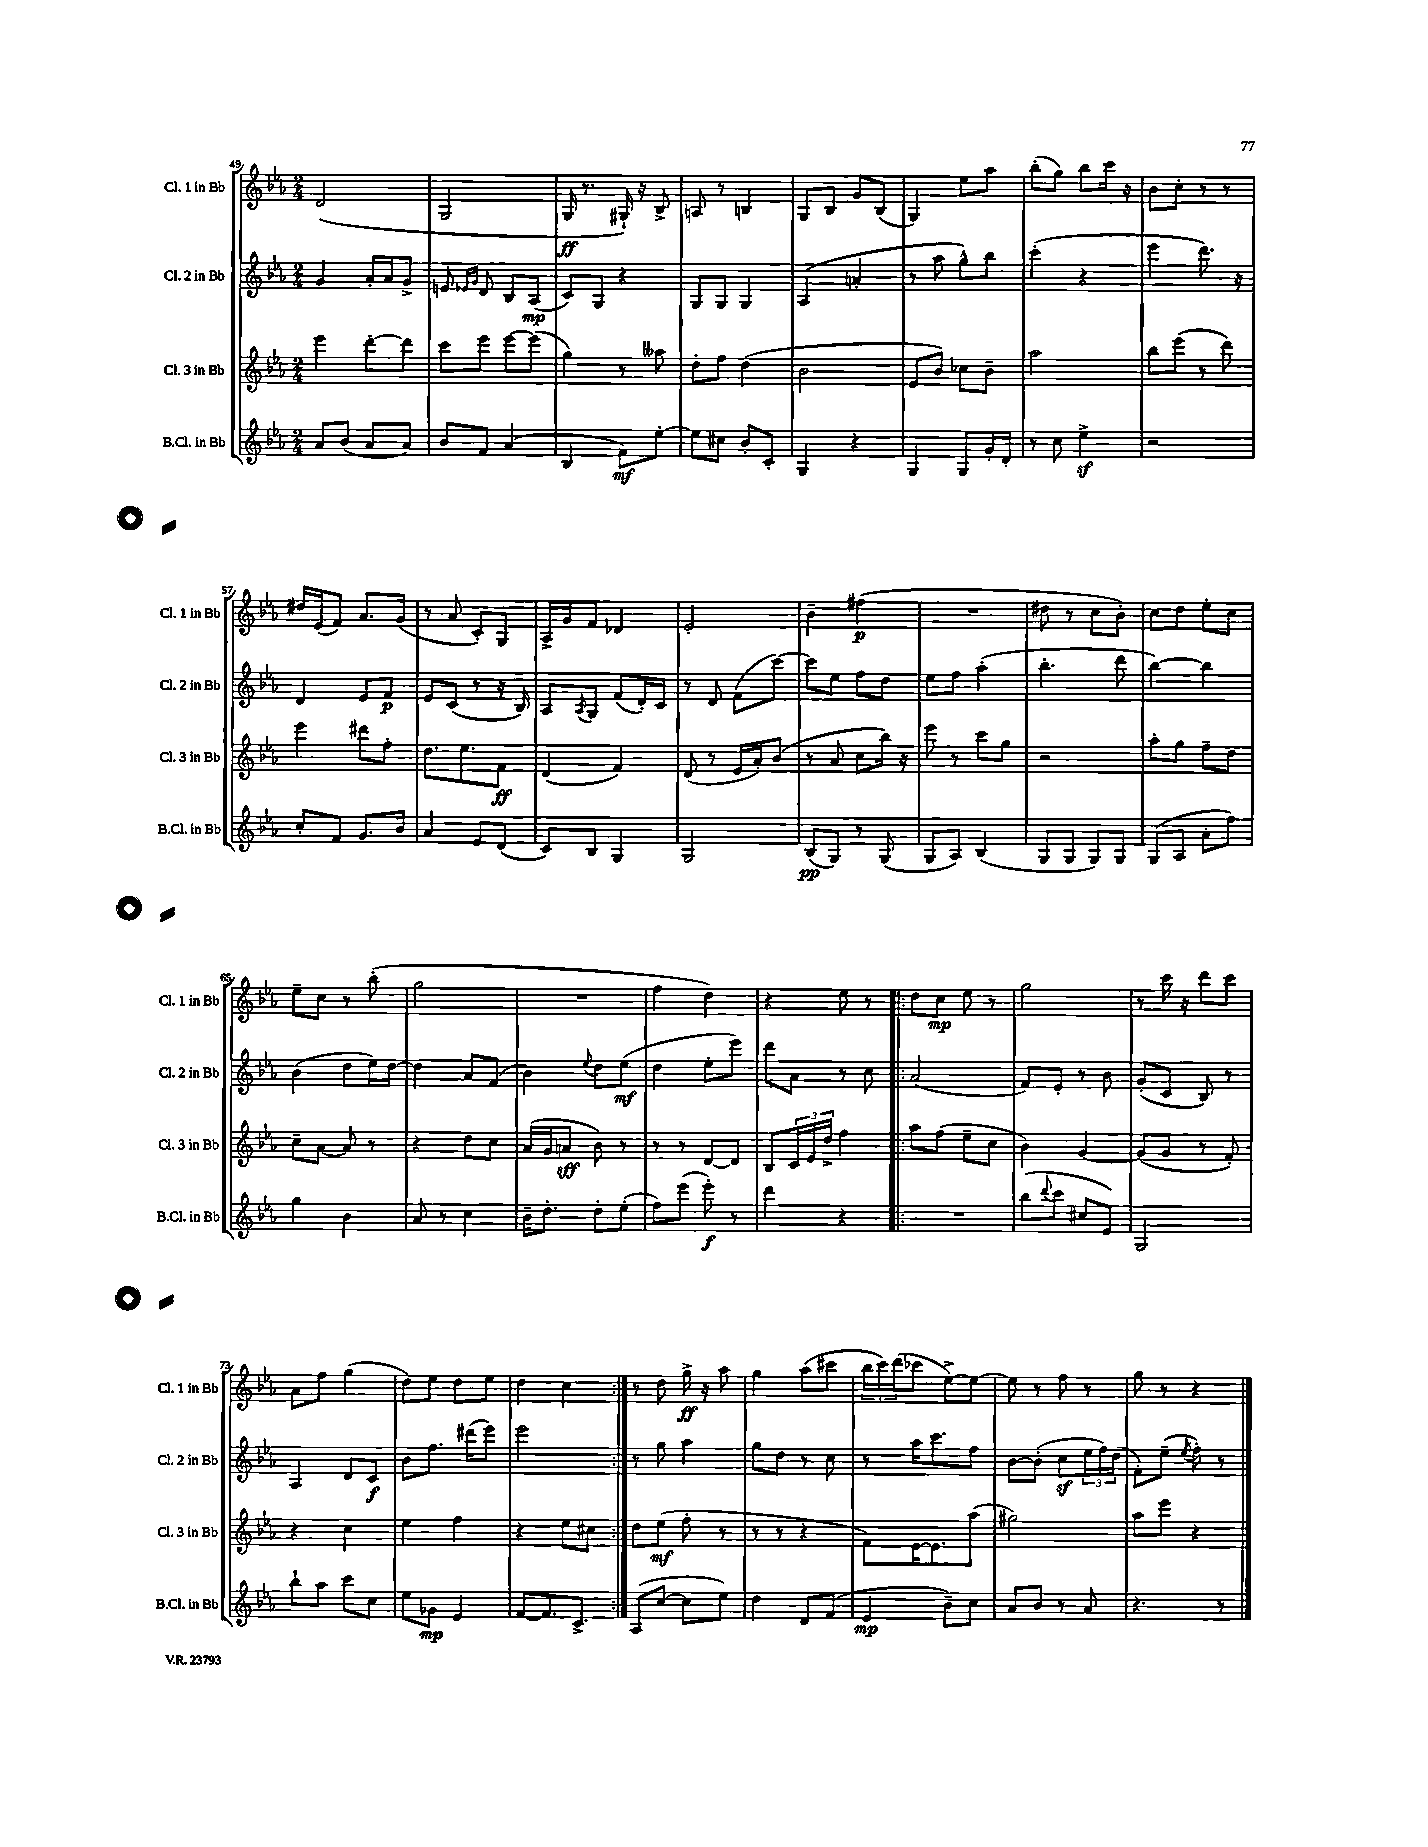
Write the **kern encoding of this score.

**kern	**kern	**kern	**kern
*staff4	*staff3	*staff2	*staff1
*clefG2	*clefG2	*clefG2	*clefG2
*k[b-e-a-]	*k[b-e-a-]	*k[b-e-a-]	*k[b-e-a-]
*M2/4	*M2/4	*M2/4	*M2/4
8a-/L	4eee-\	4g/	(2d/
(8b-/J	.	.	.
8a-/L	[8ddd'\L	16a-'/LL	.
.	.	16a-/J	.
8a-/J)	8ddd\]J	8g^/J	.
=	=	=	=
8b-/L	8ccc\L	8e/	2G/
.	.	16qqe-/LL	.
.	.	16qqg/JJ	.
8f/J	8eee-\J	8d/	.
(4a-/	[8eee-\L	8B-/L	.
.	(8eee-\]J	(8A-/J	.
=	=	=	=
4B-/	4gg\)	8c/L)	16G/
.	.	.	8.r
.	.	8G/J	.
8f\L)	8r	4r	16G#`/)
.	.	.	16r
[8ee-'\J	8aa--\	.	8B-^/
=	=	=	=
8ee-\]L	8dd'\L	8G/L	8A/
8cc#\J	8ff\J	8G/J	8r
8b-'/L	(4dd\	4G/	4B/
8c'/J	.	.	.
=	=	=	=
4G/	2b-\	(4A-/	8G/L
.	.	.	8B-/J
4r	.	4a'/	8g/L
.	.	.	(8B-/J
=	=	=	=
4G/	8e-/L	8r	4G/)
.	8b-/J)	8aa-\	.
8G/L	8cc-\L	8gg^^\L)	8ee-\L
16g'/L	8b-~\J	8bb-\J	8aa-\J
16d'/JJ	.	.	.
=	=	=	=
8r	2aa-\	(4ccc'\	(8bb-'\L
8cc\	.	.	8gg\J)
4ee-^\	.	4r	8bb-\L
.	.	.	16ccc\Jk
.	.	.	16r
=	=	=	=
2r	8bb-\L	4eee-\	8b-\L
.	(8eee-\J	.	8cc'\J
.	8r	8.ddd\)	8r
.	8ddd\)	.	8r
.	.	16r	.
=	=	=	=
8cc'/L	4eee-\	4d/	16dd#/LL
.	.	.	(16e-/J
8f/J	.	.	8f/J)
8.g/L	8ddd#\L	8e-/L	8.a-/L
.	8ff'\J	8f/J	.
16b-/Jk	.	.	(16g/Jk
=	=	=	=
4a-/	8.dd\L	8e-/L	8r
.	.	(8c/J	8a-/
.	8.ee-\	.	.
8e-/L	.	8r	8c'/L)
(8d/J	8f\J	16r	8G/J
.	.	16B-/)	.
=	=	=	=
8c/L)	(4d/	8A-/L	16A-^/LL
.	.	.	16g/J
.	.	8qA-/	.
8B-/J	.	8G/J	8f/J
4G/	4f/)	(8f/L	4d-/
.	.	16d'/L)	.
.	.	16c/JJ	.
=	=	=	=
2G/	(8d/	8r	2e-'/
.	8r	8d/	.
.	16e-/LL	(8f\L	.
.	16a-'/J)	.	.
.	(8b-/J	[8ccc\J)	.
=	=	=	=
(8B-/L	8r	8ccc\]L	4b-~\
8G/J)	8a-/	8ee-\J	.
8r	8cc\L	8ff\L	(4ff#\
(8G/	16bb-\Jk)	8dd\J	.
.	16r	.	.
=	=	=	=
8G/L	8eee-\	8ee-\L	2r
8A-/J)	8r	8ff\J	.
(4B-/	8ccc\L	(4aa-'\	.
.	8gg\J	.	.
=	=	=	=
8G/L	2r	4.bb-'\	8dd#\
8G/J	.	.	8r
8G/L)	.	.	8cc\L
8G/J	.	8ddd\	8b-'\J)
=	=	=	=
(8G/L	8aa-'\L	[4bb-\)	8cc\L
8A-/J	8gg\J	.	8dd\J
8a-'\L	8ff~\L	4bb-\]	8ee-'\L
8ff\J)	8dd\J	.	8cc\J
=	=	=	=
4gg\	8cc~\L	(4b-\	8ee-~\L
.	[8a-\J	.	8cc\J
4b-\	8a-/]	8dd\L	8r
.	8r	16ee-\L)	(8bb-'\
.	.	[16dd\JJ	.
=	=	=	=
8a-/	4r	4dd\]	2gg\
8r	.	.	.
4cc\	8dd\L	8a-/L	.
.	8cc\J	(8f/J	.
=	=	=	=
16b-~\LK	(16a-/LL	4b-\)	2r
8.dd'\J	16g/J	.	.
.	8a/J	.	.
.	.	8qqee-/	.
8dd'\L	8b-\)	8dd\L	.
(8ee-'\J	8r	(8ee-\J	.
=	=	=	=
8ff\L)	8r	4dd\	4ff\
(8eee-\J	8r	.	.
8eee-'\)	[8d/L	8ee-'\L	4dd\)
8r	8d/]J	8eee-\J)	.
=	=	=	=
4ddd\	8B-/L	8ddd\L	4r
.	24c/L	8a-\J	.
.	24e-/	.	.
.	24dd^/JJ	.	.
4r	4ff\	8r	8ee-\
.	.	8cc\	8r
=!|:	=!|:	=!|:	=!|:
2r	8aa-\L	(2a-/	8dd\L
.	(8ff\J	.	8cc\J
.	8ee-~\L	.	8ee-\
.	8cc\J	.	8r
=	=	=	=
(8bb-\L	4b-\)	8f/L)	2gg\
8qqddd/	.	.	.
8ccc\J	.	8e-'/J	.
8cc#/L	[4g/	8r	.
8e-/J)	.	8b-\	.
=	=	=	=
2G/	(8g/]L	(8g'/L	8r
.	8g/J	8c/J	16ccc\
.	.	.	16r
.	8r	8B-/)	8ddd\L
.	8f'/)	8r	8ccc\J
=	=	=	=
8bb-`\L	4r	4A-/	8a-\L
8aa-\J	.	.	8ff\J
8ccc\L	4cc\	8d/L	(4gg\
8cc\J	.	8c/J	.
=	=	=	=
8ee-\L	4ee-\	8b-\L	8dd\L)
8g-\J	.	8.ff\J	8ee-\J
4e-/	4ff\	.	8dd\L
.	.	(16ddd#\LK	.
.	.	8eee-\J)	8ee-\J
=	=	=	=
[8f/L	4r	2eee-\	4dd\
8.f/]	.	.	.
.	8ee-\L	.	4cc\
8.c^/J	.	.	.
.	8cc#\J	.	.
=:|!	=:|!	=:|!	=:|!
(8A-/L	8dd\L	8r	8r
[8cc/J	(8ee-\J	8gg\	8dd\
8cc\]L	8ff'\	4aa-\	16gg^\
.	.	.	16r
8ee-\J)	8r	.	8aa-\
=	=	=	=
4dd\	8r	8gg\L	4gg\
.	8r	8dd\J	.
8d/L	4r	8r	(8aa-\L
(8f/J	.	8cc\	8ccc#\J
=	=	=	=
4e-/	8f\L)	8r	24bb-\LL
.	.	.	24ccc\)
.	.	.	(24ddd\J
.	[16e-\K	16aa-\LK	8ccc-\J
.	8.e-\]	8.ccc\	.
8b-~\L)	.	.	[8ee-^\L)
8cc\J	(8aa-\J	8ff\J	8ee-\_J
=	=	=	=
8a-/L	2gg#\)	[8b-\L	8ee-\]
8b-/J	.	(8b-'\]J	8r
8r	.	8cc\L	8ff\
8a-/	.	24ee-\L	8r
.	.	24ff\)	.
.	.	(24dd\JJ	.
=	=	=	=
4.r	8aa-\L	8f'\L)	8gg\
.	8eee-\J	(8ee-~\J	8r
.	.	8qee-/	.
.	4r	8ff'\)	4r
8r	.	8r	.
==	==	==	==
*-	*-	*-	*-
